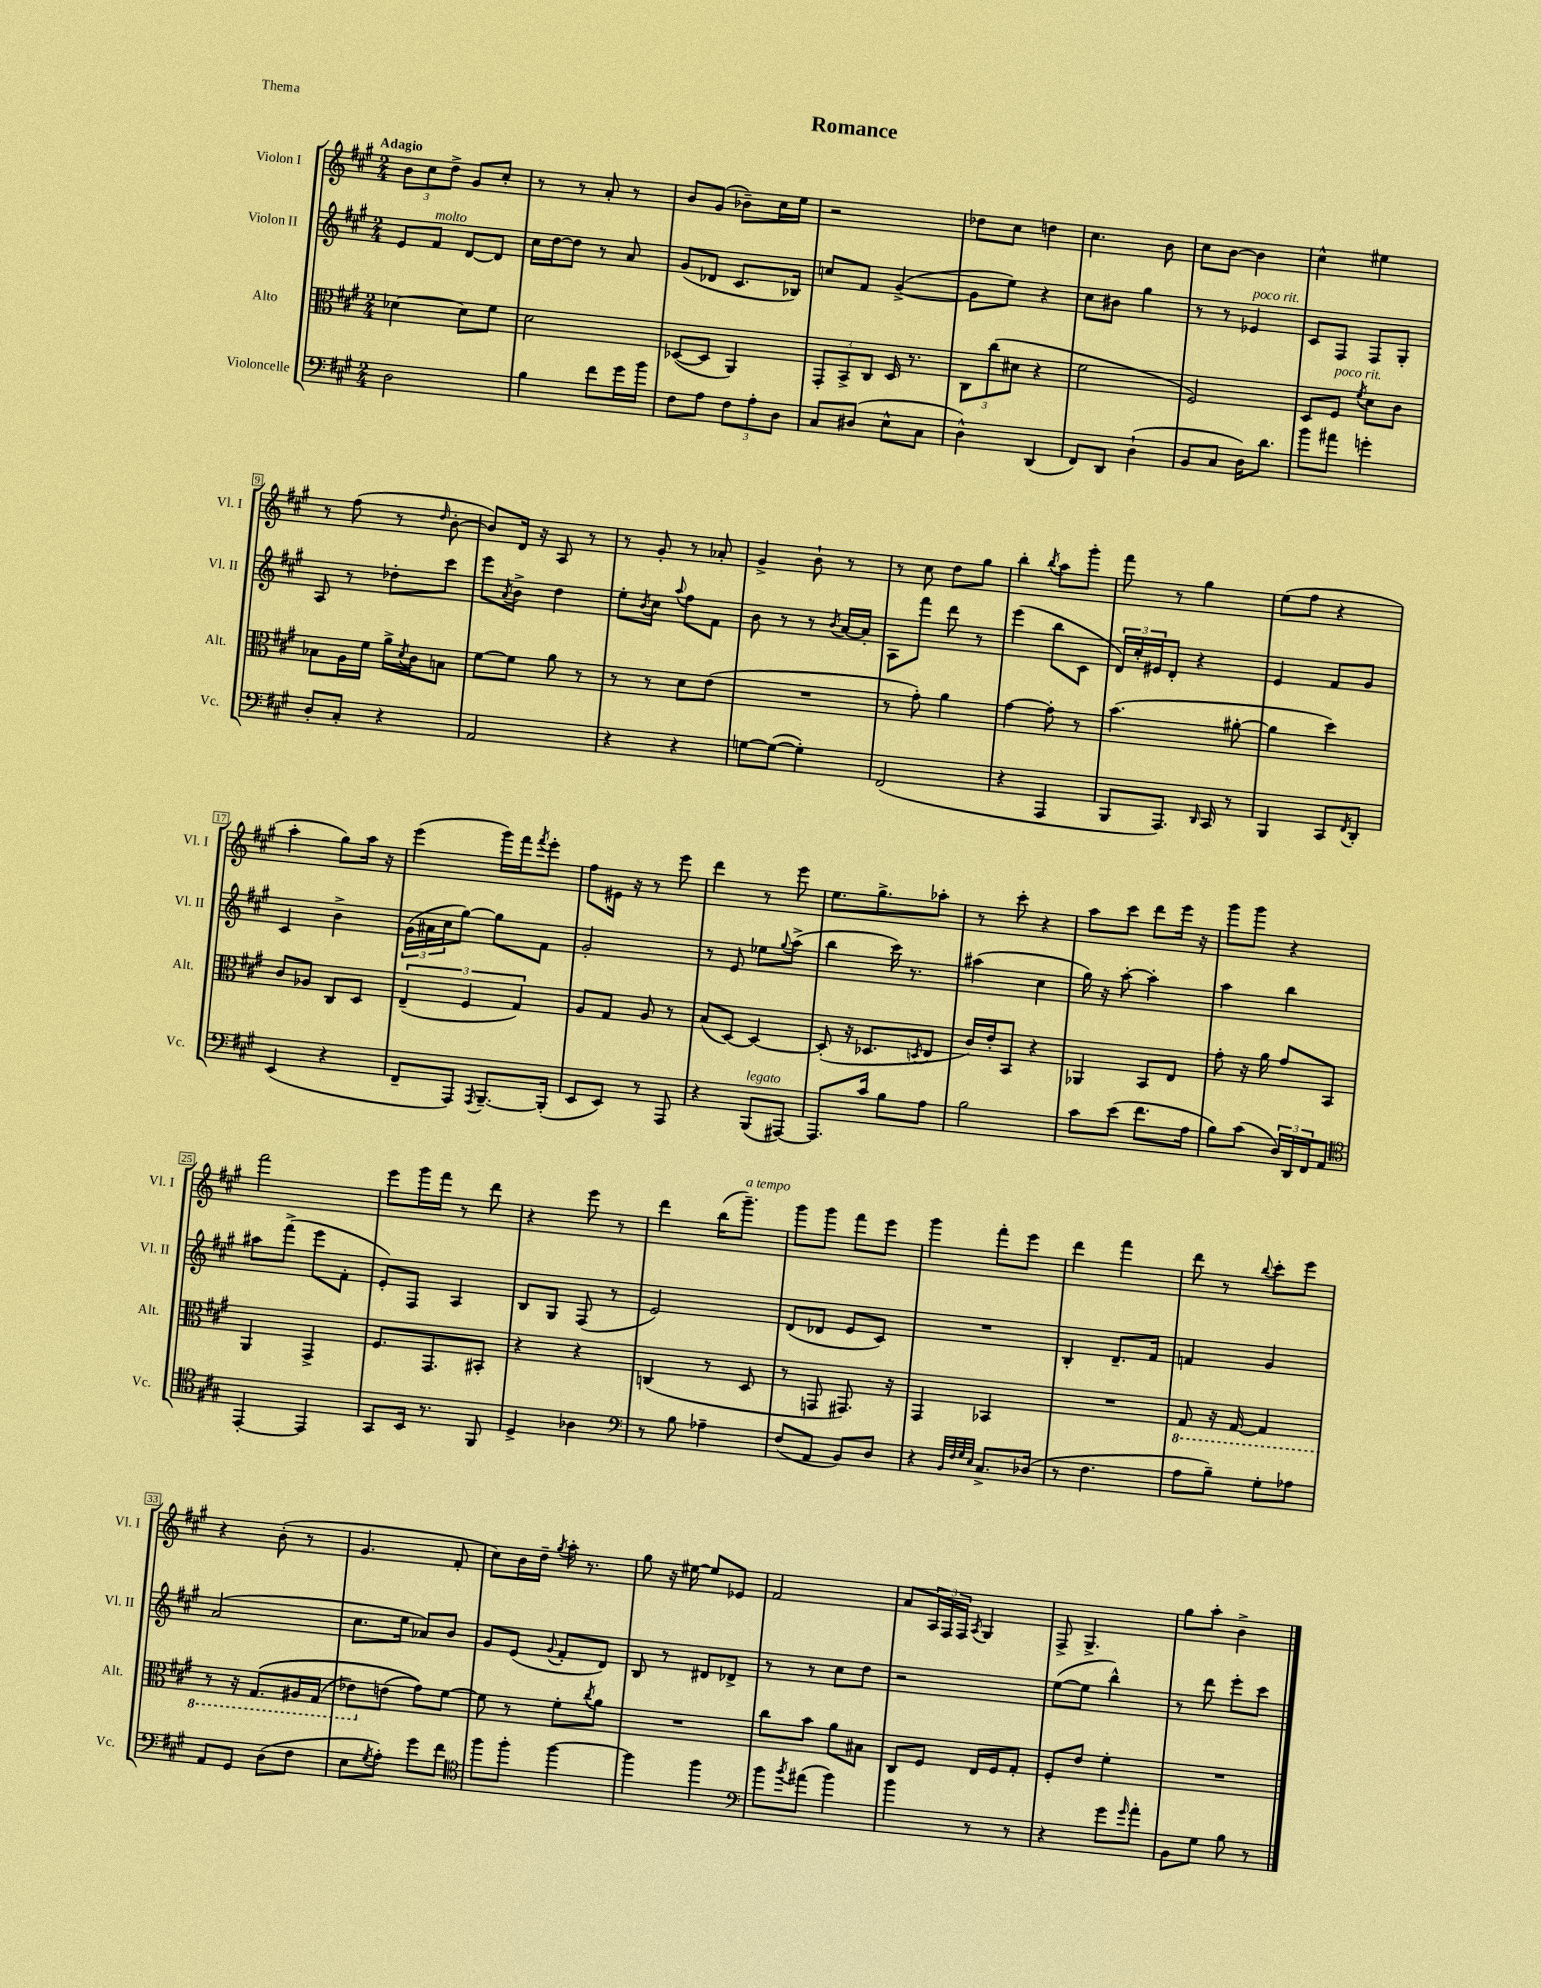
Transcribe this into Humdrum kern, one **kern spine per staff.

**kern	**kern	**kern	**kern
*staff4	*staff3	*staff2	*staff1
*clefF4	*clefC3	*clefG2	*clefG2
*k[f#c#g#]	*k[f#c#g#]	*k[f#c#g#]	*k[f#c#g#]
*M2/4	*M2/4	*M2/4	*M2/4
2D	[4d-	8e	12b
.	.	.	12cc#
.	.	8f#	.
.	.	.	12dd^
.	8d-]	[8d	8g#
.	8f#	8d]	8cc#'
=	=	=	=
4B	2d	16cc#	8r
.	.	[16dd	.
.	.	8dd]	8r
8f#	.	8r	8a'
16g#	.	8a	8r
16b	.	.	.
=	=	=	=
8F#	([8D-	(8g#	8b
8A	8D-]	8d-	(8g#
12F#	4AA)	8.c#	8b-~)
12A'	.	.	.
.	.	.	16cc#
12D	.	.	.
.	.	16B-)	16ee
=	=	=	=
8C#	12GG#'	8cc	2r
.	12BB^	.	.
(8D#	.	8f#	.
.	12C#	.	.
8E^^	16D	([4g#^	.
.	8.r	.	.
8C#	.	.	.
=	=	=	=
4D^^)	12C#	8g#]	8dd-
.	(12cc#	.	.
.	.	8ee)	8cc#
.	12d#	.	.
(4DD	4r	4r	4dd
=	=	=	=
8FF#)	2f#	8cc#	4.cc#
8DD	.	8b#	.
(4D`	.	4gg#	.
.	.	.	8b
=	=	=	=
8BB	2F#)	8r	8cc#
8C#	.	8r	[8b
16D)	.	4e-	4b]
8.d	.	.	.
=	=	=	=
8b	8D	8c#	4cc#^^
8a#	8F#	8F#	.
.	8qf#	.	.
4g'	8d	8F#	4ee#
.	8c#	8G#'	.
=	=	=	=
8D'	8B-	8A	8r
8C#'	16A	8r	(8ff#
.	16f#	.	.
4r	16a^	8dd-'	8r
.	8qd	.	.
.	16c#	.	.
.	.	.	16qqdd
.	8B	8ccc#	[8b'
=	=	=	=
2AA	[8f#	8eee	8b])
.	.	8qa	.
.	8f#]	8b^	16d
.	.	.	16r
.	8a	4dd	8A
.	8r	.	8r
=	=	=	=
4r	8r	8ee'	8r
.	.	8qb	.
.	8r	8cc#	8g#'
.	.	8qqaa	.
4r	8d	8ff#	8r
.	(8e	8f#	8a-'
=	=	=	=
[8G	2r	8b	4g#^
(8G_	.	8r	.
4G'])	.	8r	8b`
.	.	8qb	.
.	.	[16a	8r
.	.	16a']	.
=	=	=	=
(2FF#	8r	8A	8r
.	8g#')	8fff#	8cc#
.	4a	8ddd	8dd
.	.	8r	8gg#
=	=	=	=
4r	[4g#	(4eee	4bb'
.	.	.	8qbb
4AAA	8g#']	8bb	8aa
.	8r	8c#	8ggg#'
=	=	=	=
8BBB	(4.b	24d)	8fff#
.	.	24cc#'	.
.	.	24e#	.
8.AAA)	.	8d'	8r
.	.	4r	4gg#
16qqDD	.	.	.
16CC#	.	.	.
8r	[8a#'	.	.
=	=	=	=
4BBB	4a#]	4e	(8ee
.	.	.	8ff#
8CC#	4dd)	8f#	4r
8qFF#	.	.	.
8DD'	.	8g#	.
=	=	=	=
(4EE	8c#	4c#	4aa'
.	8A-	.	.
4r	8C#	4b^	8gg#)
.	8D	.	16aa
.	.	.	16r
=	=	=	=
8FF#~	(6E~	(24g#	(4eee
.	.	24a#	.
.	.	24cc#	.
8AAA)	.	[8gg#)	.
.	6F#	.	.
8qAAA	.	.	.
[8.BBB~	.	8gg#]	16ggg#)
.	.	.	16fff#
.	6G#)	.	.
.	.	.	8qfff#
.	.	8f#	8eee'
(16BBB']	.	.	.
=	=	=	=
8EE	8A	2g#'	8ff#
8EE)	8G#	.	16e#
.	.	.	16r
8r	8A	.	8r
8AAA	8r	.	8eee
=	=	=	=
4r	(8B	8r	4ddd
.	[8D)	8e	.
(8BBB	4D_	8ee-	8r
.	.	8qqgg#	.
[8AAA#)	.	(8aa^	8eee
=	=	=	=
8.AAA#]	(8D']	4bb	8.ee
.	16r	.	.
16c#	8.D-	.	8.gg#^
8B	.	16ccc#)	.
.	.	8.r	.
.	8qD	.	.
8A	8E	.	8aa-'
=	=	=	=
2B	16c#)	(4aa#	8r
.	16e'	.	.
.	8BB	.	8ccc#'
.	4r	4cc#	4r
=	=	=	=
8c#	4AA-	16gg#)	8aa
.	.	16r	.
(8e	.	[8aa'	8ccc#
8.f#	8BB	4aa']	8ddd
.	8E	.	16eee
16A	.	.	16r
=	=	=	=
8B)	8g#'	4aa	8ggg#
(8c#	16r	.	8ggg#
.	16a	.	.
24D)	8g#	4bb	4r
24DD	.	.	.
24FF#	.	.	.
8AA	8BB	.	.
=	=	=	=
*clefC4	*	*	*
[4EE'	4AA	8aa#	2fff#
.	.	(8fff#^	.
4EE]	4GG#^	8eee	.
.	.	8f#'	.
=	=	=	=
8GG#	8.F#	8e')	8eee
16BB	.	8F#	16ggg#
8.r	8.GG#	.	16fff#
.	.	4A	8r
8FF#	8BB#'	.	8ddd
=	=	=	=
4D^	4r	8B	4r
.	.	8G#	.
4A-	4r	(8F#	8eee
.	.	8r	8r
=	=	=	=
*clefF4	*	*	*
8r	(4C	2e)	4ddd
8B	.	.	.
4A-~	8r	.	(16bb
.	.	.	8.ggg#~)
.	8D	.	.
=	=	=	=
(8F#	8r	(8d	8ggg#
8AA	8GG	8d-	8ggg#
8BB)	8.GG#)	8e	8fff#
8D	.	8c#)	8eee
.	16r	.	.
=	=	=	=
4r	4GG#	2r	4ggg#
32qqBB	.	.	.
32qqF#	.	.	.
32qqG#	.	.	.
32qqE	.	.	.
8.C#^	4BB-	.	8fff#'
.	.	.	8eee
(16D-	.	.	.
=	=	=	=
8r	2r	4B'	4ddd
4.F#	.	.	.
.	.	8.d~	4fff#
.	.	16f#	.
=	=	=	=
8A	8GG#	4f	8ddd
8B~)	16r	.	8r
.	[16GG#	.	.
.	.	.	8qqbb
8G#'	4GG#]	4g#	8ccc#'
8A-	.	.	8eee
=	=	=	=
8AA	8r	(2a	4r
8GG#	16r	.	.
.	&(8.GG#	.	.
(8D	.	.	(8b'
8F#	16AA#	.	8r
.	(16GG#	.	.
=	=	=	=
8E	8E-)	8.cc#	4.g#
8qG#	.	.	.
8A')	(8e	.	.
.	.	16ee	.
8g#	8g#)&)	8a-)	.
8f#	[8f#	8b	8f#'
=	=	=	=
*clefC4	*	*	*
8ff#	8f#]	8g#	8cc#)
8ff#'	8r	(8e	16b
.	.	.	16dd~
.	.	8qqg#	8qgg#
[4ff#	8f#'	8f#'	16aa'
.	.	.	8.r
.	8qcc#	.	.
.	8a	8d)	.
=	=	=	=
4ff#]	2r	8B	8gg#
.	.	8r	16r
.	.	.	[16ee#
4ff#	.	8d#	8ee#]
.	.	8d-^	8e-
=	=	=	=
*clefF4	*	*	*
8b	8cc#	8r	2f#
8qb	.	.	.
(8a#	8b	8r	.
4b)	8a	8cc#	.
.	8B#	8dd	.
=	=	=	=
4b	8C#	2r	8a
.	8F#	.	24A
.	.	.	24F#
.	.	.	24F#
.	.	.	8qA
8r	16E	.	4G#
.	16F#	.	.
8r	8G#'	.	.
=	=	=	=
4r	8F#'	([8ee	8F#^
.	8e	8ee]	4.G#^
8g#	4f#'	4bb^^)	.
16qqg#	.	.	.
8a'	.	.	.
=	=	=	=
8BB	2r	8r	8gg#
8G#	.	8ddd	8aa'
8B	.	8eee'	4b^
8r	.	8ccc#	.
==	==	==	==
*-	*-	*-	*-
